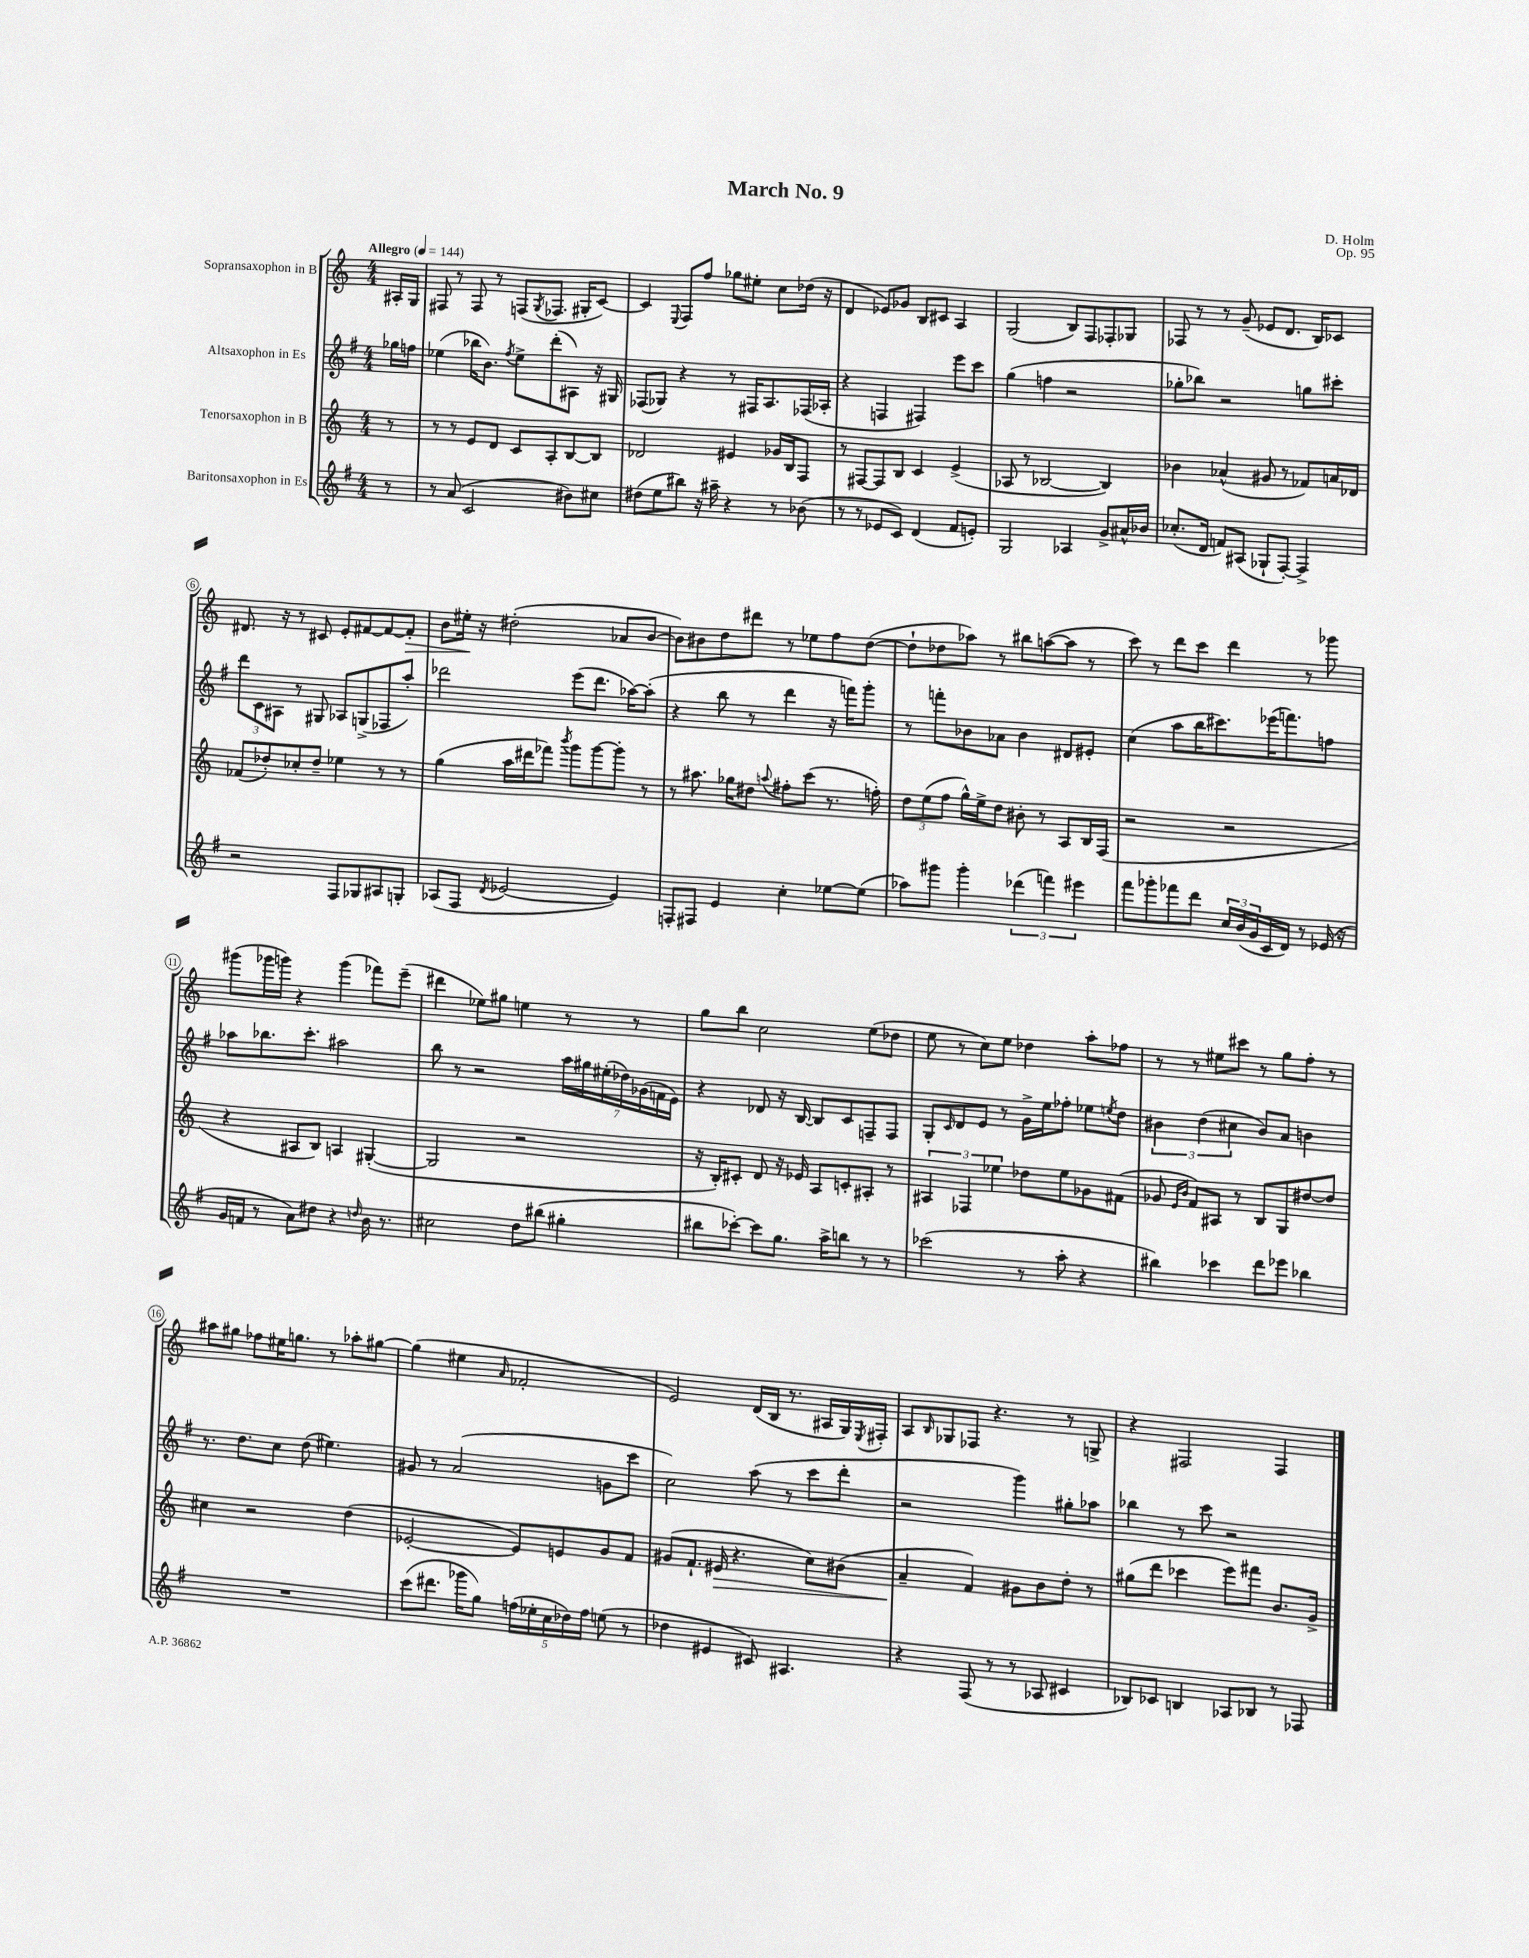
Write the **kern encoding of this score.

**kern	**kern	**kern	**kern
*staff4	*staff3	*staff2	*staff1
*clefG2	*clefG2	*clefG2	*clefG2
*k[f#]	*k[]	*k[f#]	*k[]
*M4/4	*M4/4	*M4/4	*M4/4
*MM144	*MM144	*MM144	*MM144
8r	8r	16gg-	16A#'
.	.	16ff	16G
=	=	=	=
8r	8r	(4ee-	8F#
(8a	8r	.	8r
2c	8e	16bb-	8F#
.	.	8.b)	.
.	8d	.	8r
.	.	8qff#	.
.	8c	8ee-^	(8F
.	.	.	8qG
.	8A'	(8ddd'	8.F-
8b#)	[8B	8A#)	.
.	.	.	16G#'
8cc#	8B]	16r	[8c)
.	.	16G#	.
=	=	=	=
(8dd#	2d-	(8F-	4c]
8ee	.	8G-)	.
.	.	.	8qqE
8bb#)	.	4r	8F
16r	.	.	8ff
16aa#~	.	.	.
4r	4e#	8r	8gg-
.	.	16F#	8ee#'
.	.	8.A	.
8r	16g-	.	8cc
.	16B	.	.
(8b-	8F	(16F-	(16dd-
.	.	16A-'	16r
=	=	=	=
8r	8r	4r	4d
8r	[8F#	.	.
8e-	8F#]	4F	8e-)
8c)	8B	.	8g-
(4d	4c	4F#)	8B
.	.	.	8c#
8f#	(4e^	8eee	4A
8e')	.	8ccc	.
=	=	=	=
2G	8A-	(4gg	(2G
.	8r	.	.
.	[2B-	4ff	.
4A-	.	2r	8B)
.	.	.	8F
8g^	4B-])	.	8F-'
16a#^^	.	.	8G-
16b-	.	.	.
=	=	=	=
(8.cc-'	4b-	8gg-'	8F-
.	.	8bb-)	8r
16d	.	.	.
8f)	(4a-^^	2r	8r
(8A#	.	.	(8g~
8G-`	8g#	.	8e-
[8F#')	8r	.	8.d
4F#^]	8f-)	8gg	.
.	.	.	16B)
.	16a	8ccc#'	8c-
.	16d-	.	.
=	=	=	=
2r	(8f-	12ddd	8.d#
.	.	12c	.
.	8dd-')	.	.
.	.	12A#	.
.	.	.	16r
.	8cc-'	8r	8r
.	8dd-~	8G#	8c#
8F#	4ee-	8A-	8e'
8G-	.	(8G^	[8f#
8A#	8r	8F-	8f#_
8G'	8r	8aa')	8f#']
=	=	=	=
(8A-	(4gg	2ddd-	8b
8F#	.	.	16ee#'
.	.	.	16r
8qd	.	.	.
[2e-	16aa	.	(2dd#'
.	16ddd#	.	.
.	8fff-)	.	.
.	8qbbb	.	.
.	8ggg	(8eee	.
.	[8ggg	8.ddd-	.
4e-])	8ggg']	.	8a-
.	.	[16aa-)	.
.	8r	(8aa-']	[8b
=	=	=	=
8F'	8r	4r	8b])
8F#	8.aa#	.	8b#
4e	.	8bb	8dd
.	16gg-	.	.
.	8dd#	8r	8ddd#
.	8qqaa	.	.
4cc'	8ff#'	4ddd	8r
.	(8ccc	.	8ee-
[8ee-	8.r	16r	8ff
.	.	16fff)	.
(8ee-]	.	8ggg'	([8dd
.	16ff')	.	.
=	=	=	=
8aa-)	12dd	8r	8dd`]
.	(12ee	.	.
8ggg#	.	8fff'	8dd-
.	12ff	.	.
4ggg#'	16gg^^)	8b-	8aa-)
.	16ee^	.	.
.	8dd	8a-	8r
(6ddd-	8b#'	4b-	8bb#
.	8r	.	([8aa
6fff)	.	.	.
.	8A	8d#	8aa]
6eee#	.	.	.
.	16B	8e#'	8r
.	(16F	.	.
=	=	=	=
8fff#	2r	(4cc	8ccc)
8ggg-'	.	.	8r
8fff-	.	8aa	8ddd
8ddd	.	16bb	8ccc
.	.	8.ccc#)	.
24cc	2r	.	4ddd
(24b	.	.	.
24g	.	.	.
16c	.	(16eee-	.
16d)	.	8.fff)	.
8r	.	.	8r
(16e-	.	8ff	8ggg-
16r	.	.	.
=	=	=	=
16g	4r	8aa-	(8ggg#
16f	.	.	.
8r	.	8.bb-	16ggg-
.	.	.	16ggg)
8a)	8A#	.	4r
.	.	8.ccc'	.
8dd#	8B)	.	.
4r	4A	2aa#	(4ggg
16qqdd	.	.	.
16b	([4G#'	.	8fff-)
8.r	.	.	.
.	.	.	(8eee~
=	=	=	=
2cc#	2G#]	8bb	4ddd#
.	.	8r	.
.	.	2r	8ee-)
.	.	.	8gg#
8dd	2r	.	4ee
(8bb#	.	.	.
4gg#'	.	28aa	8r
.	.	28gg#	.
.	.	(28ee#'	.
.	.	28dd-)	.
.	.	.	8r
.	.	(28g-	.
.	.	28f	.
.	.	28e)	.
=	=	=	=
8bb#	16r	4r	8gg
.	16B')	.	.
[8ccc-')	8c#'	.	8bb
8ccc-]	8d	8d-	2cc
8.gg	16r	16r	.
.	16e-	[16B	.
.	8A	8B]	.
16aa^	.	.	.
8bb	8c'	8c	.
8r	8A#'	8F~	(8ee
8r	8r	8F	8dd-
=	=	=	=
(2ccc-	6A#	8G'	8ee
.	.	16qqc	.
.	.	8d	8r
.	6F-	.	.
.	.	8e	8cc)
.	6ee-	.	.
.	.	8r	8ee
8r	8dd-	16g^	4dd-
.	.	16ee	.
8aa'	8ee-	8ff-'	.
4r	8g-	8ee-	8aa'
.	.	8qee	.
.	(8f#	8dd	8ff-
=	=	=	=
4bb#)	8g-	6b#	8r
.	16qqe	.	.
.	16qqb	.	.
.	8f)	.	8r
.	.	(6dd	.
4ccc-	8A#	.	8ee#
.	.	6cc#	.
.	8r	.	8ccc#
8ddd	8B	8b#)	8r
8eee-	8G	8a	8gg
4bb-	[8dd#	4b	8ff'
.	8dd#]	.	8r
=	=	=	=
1r	4cc#	8.r	8aa#
.	.	.	8gg#
.	.	8.dd	.
.	2r	.	8ff-
.	.	8cc	16ee#
.	.	.	8.gg
.	.	(8dd	.
.	.	4.ee#)	8r
.	(4dd	.	8aa-'
.	.	.	[8gg#
=	=	=	=
(8ccc	[2e-'	8g#	(4gg#]
8.ddd#	.	8r	.
.	.	(2a	4ee#
16ggg-	.	.	.
8gg)	.	.	.
.	.	.	16qqa
(20ff	8e-])	.	2f-'
20ee-'	.	.	.
20cc	.	.	.
.	8e	.	.
20dd-)	.	.	.
20ff	.	.	.
(8ee	8g	8g	.
8r	8f	8ccc	.
=	=	=	=
4dd-	(8g#	2cc)	2e)
.	8.f`	.	.
4e#	.	.	.
.	16e#	.	.
.	4.r	.	.
8c#)	.	(8aa	(16d
.	.	.	16B
4.A#	.	8r	8.r
.	8cc)	8ccc	.
.	.	.	16A#
.	(8b#	8ddd'	16G)
.	.	.	8qE
.	.	.	16F#'
=	=	=	=
4r	4a~	2r	8A
.	.	.	16qqB
.	.	.	8G-
(8F#	4f)	.	8F-
8r	.	.	4.r
8r	8g#	4ggg)	.
8A-	8b	.	.
4c#	8dd'	8gg#'	8r
.	8r	8aa-	8G^
=	=	=	=
8B-)	(8gg#	4bb-	4r
8c-	8ddd	.	.
4B	4ccc-	8r	2F#
.	.	8ccc	.
8A-	8eee)	2r	.
8B-	8fff#	.	.
8r	8.b	.	4F#
8F-	.	.	.
.	16g^	.	.
==	==	==	==
*-	*-	*-	*-
